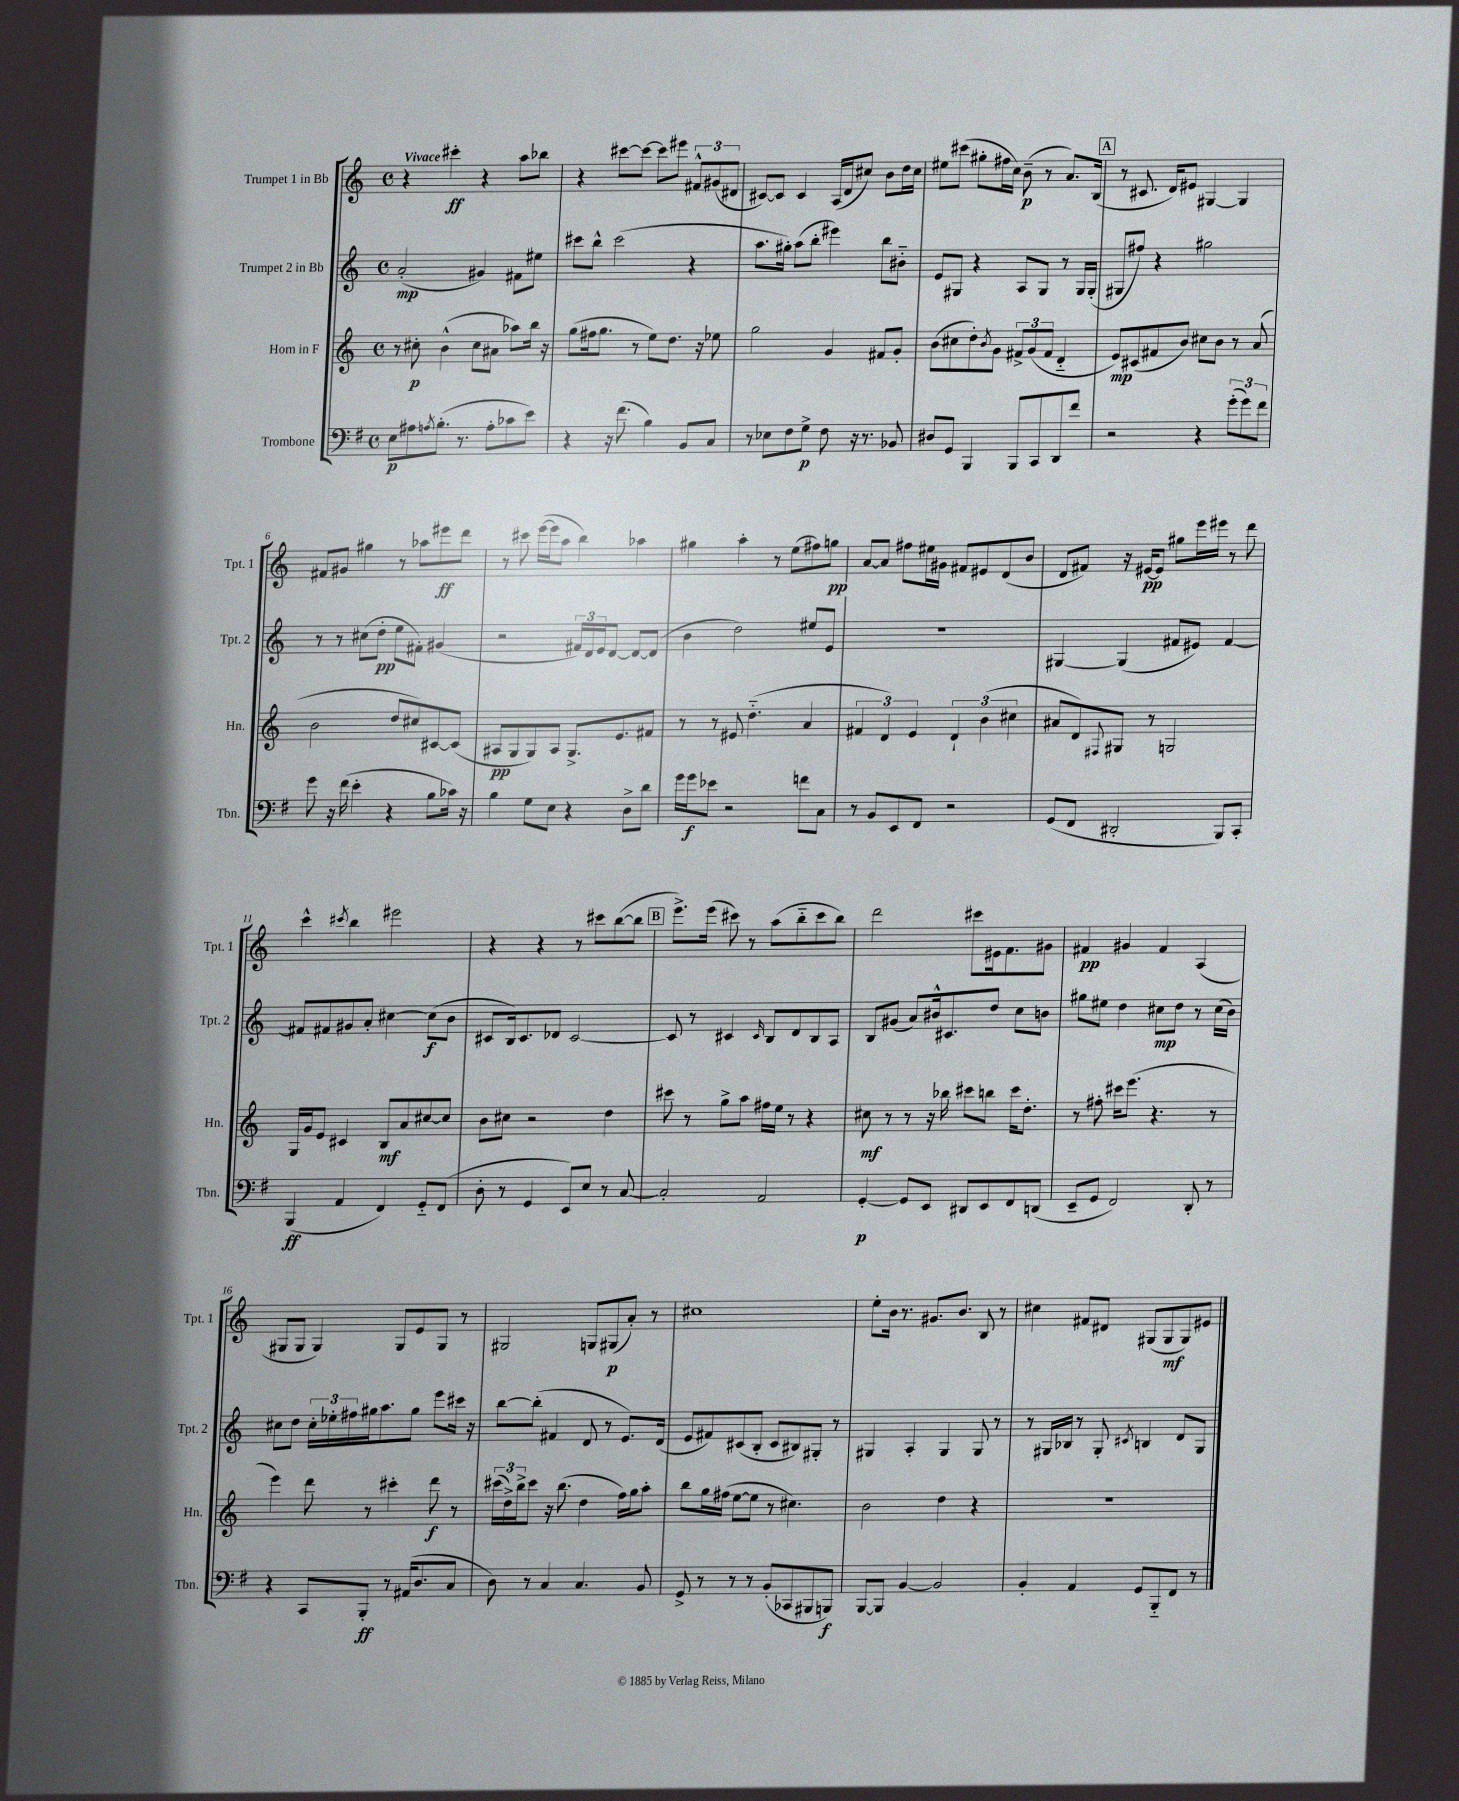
<<
\new StaffGroup <<
\new Staff = "s0" \with { instrumentName = "Trumpet 1 in Bb" shortInstrumentName = "Tpt. 1" } {
    \clef treble \key c \major \defaultTimeSignature \time 4/4 \tempo "Vivace"
    r4 cis'''4-.\ff r4 a''8 bes''8 |
    r4 cis'''8~ cis'''8~ cis'''8 eis'''8 \tuplet 3/2 { fis'8-^ gis'8( dis'8 } |
    cis'8~) cis'8 cis'4 a16( d'16 cis''8) b'8 d''16 cis''16 |
    eis''8 cis'''8( gis''8-. fis''16 c''16) b'8--\p( r8 a'8.) b16( |
    \mark \markup { \box "A" } r8 cis'8. d'16) eis'8 gis4~ gis4 |
    fis'8 gis'8 gis''4 r8 aes''8 eis'''8\ff d'''8 |
    r8 cis'''8 e'''16~( e'''16 a''8 b''4) aes''4 |
    gis''4 a''4-. r8 e''8( fis''8) g''8\pp |
    a'8~ a'8 fis''8 eis''16 gis'16 fis'8 eis'8 d'8( b'8 |
    d'8 fis'8) r16 eis'16~\pp eis'8 gis''8 e'''16 eis'''16 r8 d'''8 |
    c'''4-^ \acciaccatura { cis'''8 } b''4 eis'''2 |
    r4 r4 r8 cis'''8 b''8~( b''8 |
    \mark \markup { \box "B" } e'''8.->) e'''16( cis'''8) r8 a''8( b''8-_ cis'''8 b''8) |
    d'''2 cis'''8 eis'16 f'8. gis'8 |
    fis'4\pp gis'4 fis'4 a4( |
    gis8 gis8 gis4) gis8 e'8 gis8 r8 |
    gis2 g8 gis8\p( a'8-.) r8 |
    cis''1 |
    e''8-. b'16 r8. gis'8. b'8. b8 r8 |
    cis''4 fis'8 dis'8 gis8( gis8\mf gis8) eis'8 \bar "|." |
}
\new Staff = "s1" \with { instrumentName = "Trumpet 2 in Bb" shortInstrumentName = "Tpt. 2" } {
    \clef treble \key c \major \defaultTimeSignature \time 4/4
    a'2-.\mp( gis'4) fis'8 eis''8 |
    cis'''8 b''8-^ cis'''2( r4 |
    a''8. gis''16-.) a''8( b''8-. eis'''4) b''8 bis'8-_ |
    e'8 gis8 r4 a8 gis8 r8 gis16 gis16-.( |
    \mark \markup { \box "A" } gis8 fis''8) r4 gis''2 |
    r8 r8 cis''8( d''8-.\pp e''8 fis'8-.) gis'4( |
    r2 \tuplet 3/2 { fis'16) d'16 e'16 } d'8~ d'8~ d'8( |
    b'4 d''2) eis''8 e'8 |
    R1 |
    gis4~ gis4( fis'8 eis'8) fis'4~ |
    fis'8 fis'8 gis'8 a'8-. cis''4~ cis''8\f( b'8 |
    cis'8 b16) cis'8. des'8 cis'2~ |
    \mark \markup { \box "B" } cis'8 r8 cis'4 \grace { cis'16 } b8 d'8 b8 a8 |
    b8 gis'8( a'8) bis'16-^ cis'8. d''8 c''8 b'8 |
    gis''8 eis''8 d''4 cis''8\mp d''8 r8 cis''16( b'16) |
    cis''8 d''8 \tuplet 3/2 { cis''16-. ees''16-. fis''16 } gis''16 a''8. gis''8 e'''8 cis'''16 r16 |
    b''8~ b''8-.( fis'4 d'8 r8 e'8.) d'16( |
    e'8 fis'8) cis'8( b8-. cis'8 bis8) gis8-. r8 |
    gis4 a4-. gis4 gis8 r8 |
    r8 gis16 bes16 r8 gis8-. \acciaccatura { cis'8 } b4 d'8 gis8 \bar "|." |
}
\new Staff = "s2" \with { instrumentName = "Horn in F" shortInstrumentName = "Hn." } {
    \clef treble \key c \major \defaultTimeSignature \time 4/4
    r8 cis''8-.\p b'4-^( cis''8 ais'8 aes''8) b''16 r16 |
    g''8( fis''16 g''8. r8 e''8) d''8. r16 ees''8 |
    g''2 g'4 fis'8 g'8-. |
    b'8( cis''8 d''8-.) \acciaccatura { b'8 } g'8 \tuplet 3/2 { fis'8-> g'8( fis'8 } d'4-_ |
    \mark \markup { \box "A" } e'8\mp) cis'8( fis'8 b'8) cis''8 b'8 r8 a'8( |
    b'2 d''8 cis''8) cis'8~ cis'8( |
    ais8\pp g8 g8) ais8 g8.-> e'8. fis'8 |
    r8 r8 eis'8 d''4.-_( a'4 |
    \tuplet 3/2 { fis'4 d'4) e'4 } \tuplet 3/2 { d'4-! b'4( cis''4 } |
    ais'8 d'8) \appoggiatura { fis8 } gis8 r8 g2 |
    g16 g'16 e'8 cis'4 b8\mf a'8 cis''8~ cis''8 |
    b'8 cis''8 r2 d''4 |
    \mark \markup { \box "B" } cis'''8 r8 g''8-> a''8 fis''16 e''16 r8 r4 |
    cis''8\mf r8 r8 r16 bes''16 cis'''8 b''8 cis'''16 d''8.-. |
    r8 fis''8-. cis'''16 e'''8.( r4. r8 |
    e'''4) d'''8 r8 cis'''4-. d'''8\f r8 |
    \tuplet 3/2 { cis'''16( d''16->) b''16-> } cis'''8 r16 b''8.( d''4 f''16) g''16 a''8-. |
    b''8 g''16 fis''16( e''8~ e''8 r8 cis''4.) |
    b'2 d''4 r4 |
    R1 \bar "|." |
}
\new Staff = "s3" \with { instrumentName = "Trombone" shortInstrumentName = "Tbn." } {
    \clef bass \key g \major \defaultTimeSignature \time 4/4
    e8\p ais8 \acciaccatura { a8 } b8.-.( r8. a8-. ces'8 e'8) |
    r4 r16 fis'8.( b4) b,8 c8 |
    r8 ees8 fis8 g8->\p fis8 r16 r8. bes,8 |
    dis8 g,8 b,,4 b,,8 c,8 d,8 fis'8 |
    \mark \markup { \box "A" } r2 r4 \tuplet 3/2 { g'8-.( g'8) fis'8 } |
    g'8 r16 fis'16( e'4-. r4 b8 ces'16) r16 |
    b4 g8 e8 r4 d8-> d'8 |
    g'16 g'16\f ees'8 r2 f'8 c8 |
    r8 b,8 e,8 fis,8 r2 |
    g,8( fis,8 dis,2-. b,,8) c,8-. |
    b,,4\ff( a,4 fis,4) g,8-_ fis,8( |
    d8-. r8 g,4 e,8) e8 r8 c8~ |
    \mark \markup { \box "B" } c2-. a,2 |
    g,4~-.\p g,8 e,8 dis,8 e,8 fis,8 d,8( |
    e,8-- g,8 fis,2) d,8-. r8 |
    r4 c,8 b,,8-.\ff r8 ais,16( d8. c8 |
    d8) r8 c4 c4. b,8 |
    g,8-> r8 r8 r8 b,8-.( ces,8 bis,,8 b,,8\f) |
    b,,8~ b,,8 b,4~ b,2 |
    b,4-. a,4 g,8 b,,8-_ fis,8 r8 \bar "|." |
}
>>
>>
